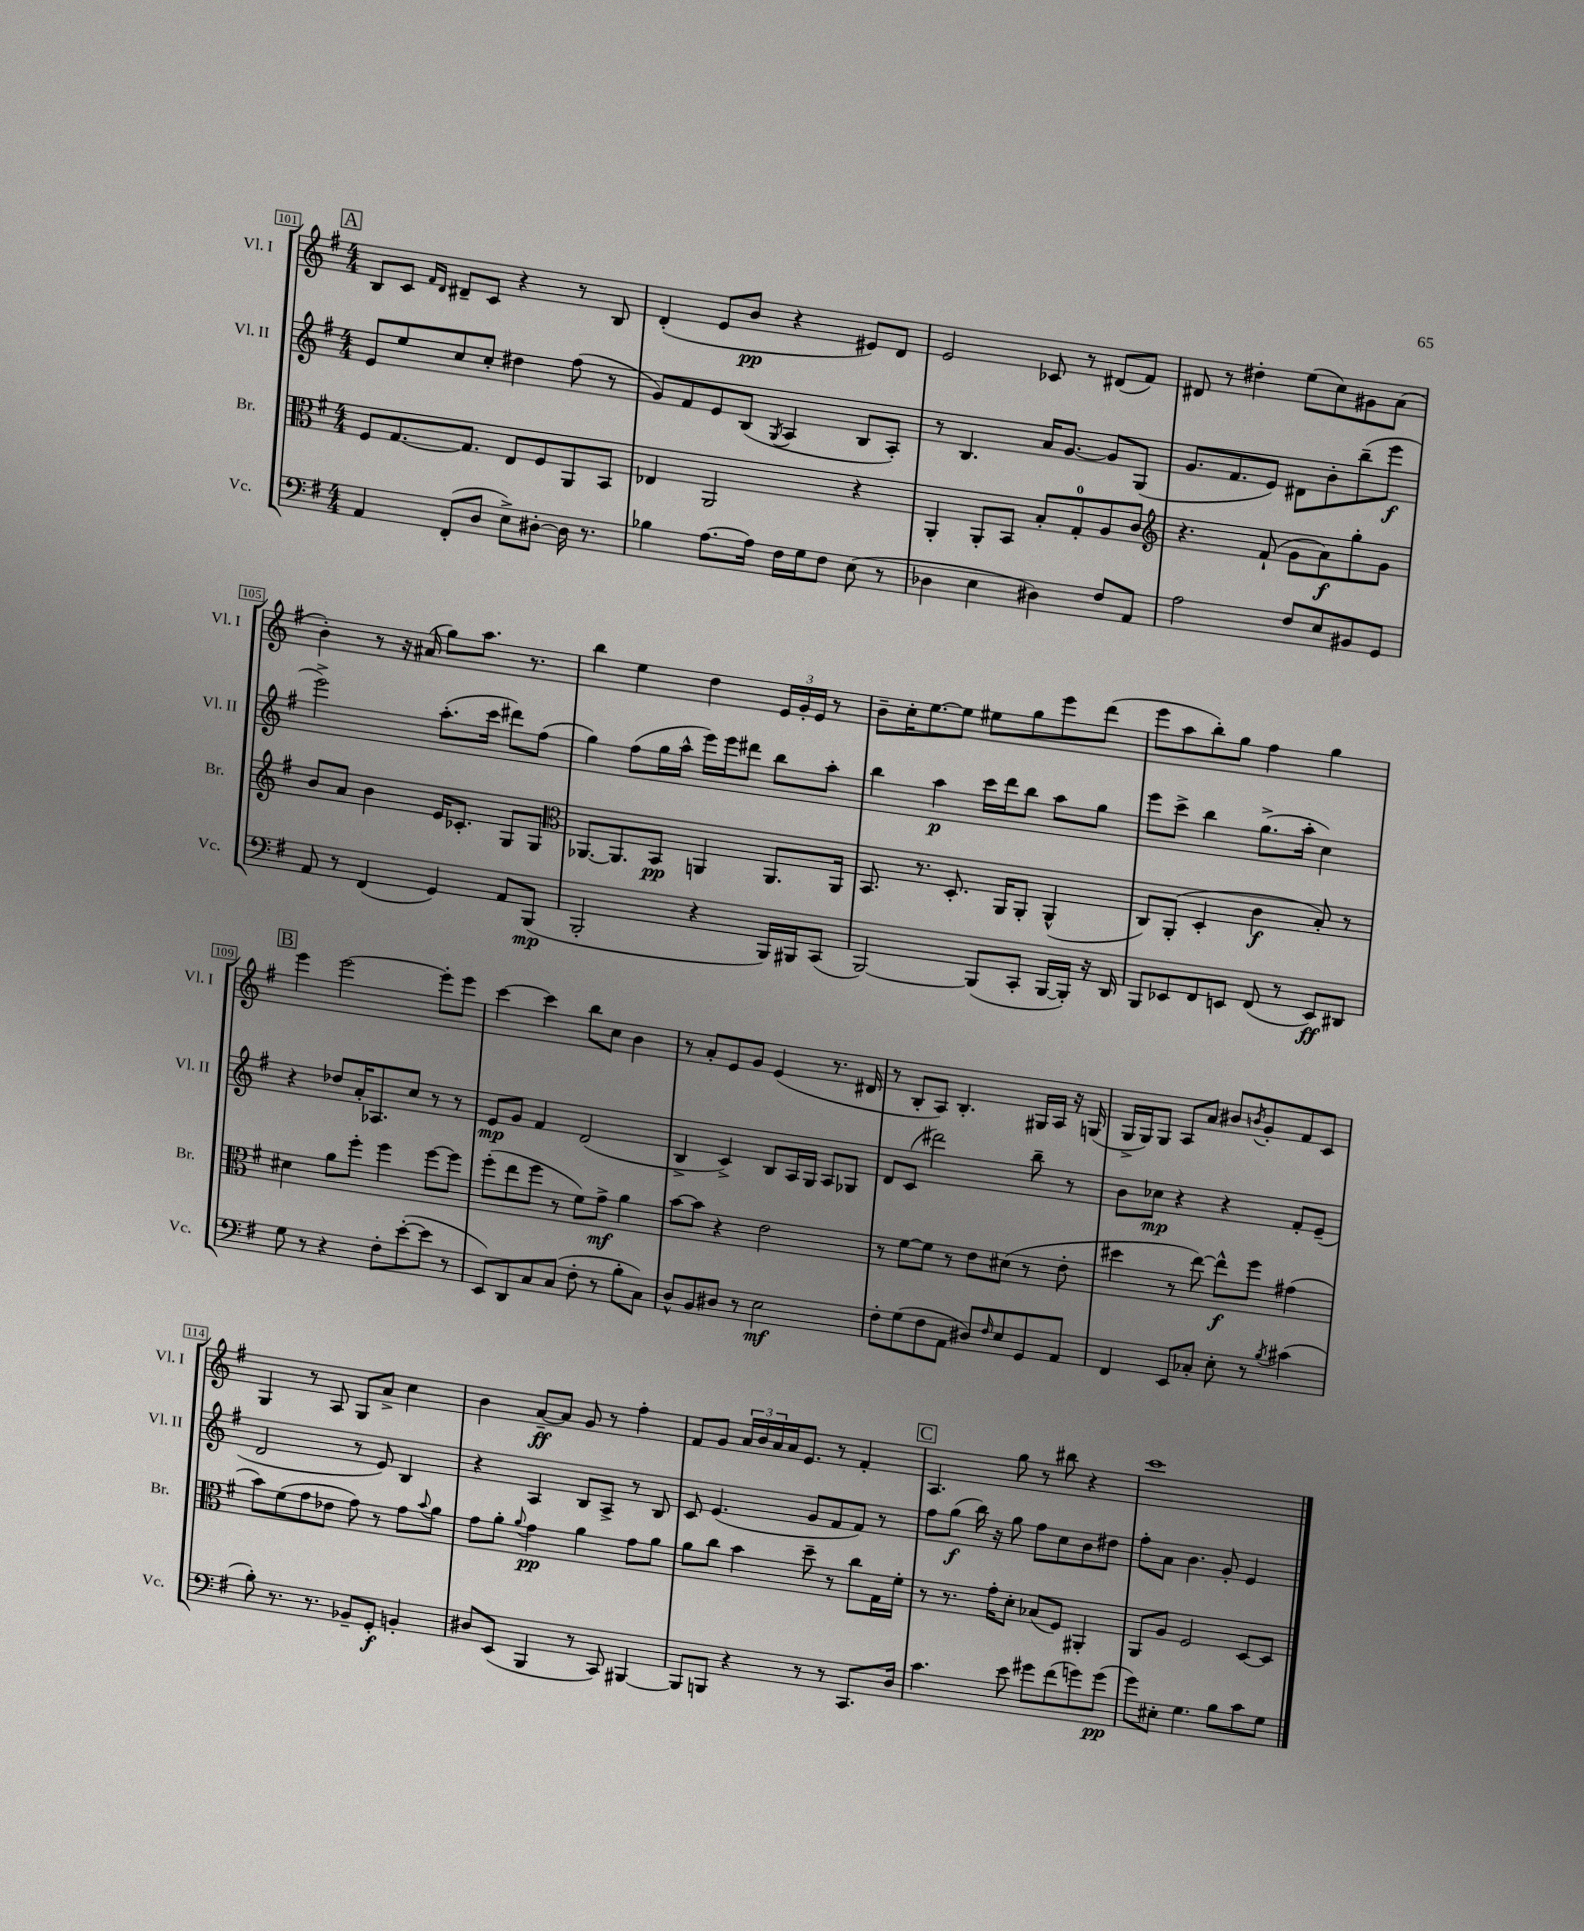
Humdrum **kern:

**kern	**dynam	**kern	**dynam	**kern	**dynam	**kern	**dynam
*part4	*part4	*part3	*part3	*part2	*part2	*part1	*part1
*staff4	*staff4	*staff3	*staff3	*staff2	*staff2	*staff1	*staff1
*I"Vc.	*	*I"Br.	*	*I"Vl. II	*	*I"Vl. I	*
*I'Vc.	*	*I'Br.	*	*I'Vl. II	*	*I'Vl. I	*
*clefF4	*	*clefC3	*	*clefG2	*	*clefG2	*
*k[f#]	*	*k[f#]	*	*k[f#]	*	*k[f#]	*
*M4/4	*	*M4/4	*	*M4/4	*	*M4/4	*
!!LO:REH:place=s1:t=A
=101	=101	=101	=101	=101	=101	=101	=101
4AA/	.	8F#/L	.	8e/L	.	8B/L	.
.	.	[8.G/	.	8ee/	.	8c/J	.
.	.	.	.	.	.	16qqf#/LL	.
.	.	.	.	.	.	16qqd/JJ	.
(8FF#'/L	.	.	.	8cc/	.	8d#X~/L	.
.	.	8.G/J]	.	.	.	.	.
8D/J	.	.	.	8cc'/J	.	8c/J	.
8E^\L)	.	8E/L	.	4dd#X\	.	4r	.
[8D#X'\J	.	8F#/	.	.	.	.	.
16D#\]	.	8AA/	.	(8ff#\	.	8r	.
8.r	.	.	.	.	.	.	.
.	.	8BB/J	.	8r	.	8B/	.
=102	=102	=102	=102	=102	=102	=102	=102
4B-X\	.	4E-X/	.	8g/L)	.	(4d'/	.
.	.	.	.	8f#/	.	.	.
[8.A\L	.	2AA/	.	8e/	.	8e/L	.
.	.	.	.	(8B/J	.	8b/J	pp
16A\Jk]	.	.	.	.	.	.	.
.	.	.	.	8qG/	.	.	.
16F#\LL	.	.	.	4A/	.	4r	.
16G\J	.	.	.	.	.	.	.
8F#\J	.	.	.	.	.	.	.
(8E\	.	4r	.	8B/L	.	8e#X/L)	.
8r	.	.	.	8A'/J)	.	8d/J	.
=103	=103	=103	=103	=103	=103	=103	=103
4D-X\	.	4AA'/	.	8r	.	2e/	.
.	.	.	.	4.B/	.	.	.
4E\	.	8AA'/L	.	.	.	.	.
.	.	8BB/J	.	.	.	.	.
4D#X\)	.	8B'/L	.	16a/KL	.	8c-X/	.
.	.	.	.	[8.g/J	.	.	.
.	.	8G'/	.	.	.	8r	.
8F#/L	.	8A/	.	8g/L]	.	(8d#X/L	.
8AA/J	.	8c/J	.	(8G/J	.	8f#/J)	.
=104	=104	=104	=104	=104	=104	=104	=104
*	*	*clefG2	*	*	*	*	*
2A\	.	4.r	.	8.g/L	.	8d#X/	.
.	.	.	.	.	.	8r	.
.	.	.	.	8.f#/	.	.	.
.	.	.	.	.	.	4dd#X'\	.
.	.	(8f#`/	.	8e/J)	.	.	.
8F#/L	.	8g\L	.	8d#X\L	.	(8ee\L	.
8E/	.	8a\)	f	8b'\	.	8cc\)	.
8BB#X/	.	8gg'\	.	(8bb~\	.	8g#X\	.
8GG/J	.	8g\J	.	8eee\J	f	(8a\J	.
!!LO:LB:g=z
=105	=105	=105	=105	=105	=105	=105	=105
8AA/	.	8b/L	.	2eee^\)	.	4b'\)	.
8r	.	8a/J	.	.	.	.	.
(4FF#/	.	4b\	.	.	.	8r	.
.	.	.	.	.	.	16r	.
.	.	.	.	.	.	(16a#X/	.
4GG/)	.	16e/KL	.	(8.aa'\L	.	8gg\L)	.
.	.	8.c-X'/J	.	.	.	.	.
.	.	.	.	.	.	8.aa\J	.
.	.	.	.	16ccc\Jk	.	.	.
8AA/L	.	8G/L	.	8ddd#X\L)	.	.	.
.	.	.	.	.	.	8.r	.
(8BBB/J	mp	8G/J	.	(8ff#\J	.	.	.
=106	=106	=106	=106	=106	=106	=106	=106
*	*	*clefC3	*	*	*	*	*
2BBB'/	.	[8.AA-X/L	.	4gg\)	.	4bb\	.
.	.	8.AA-/]	.	.	.	.	.
.	.	.	.	(8ff#\L	.	4ee\	.
.	.	8BB/J	pp	16gg\L	.	.	.
.	.	.	.	16aa^^\JJ	.	.	.
4r	.	4AAn/	.	16eee\LL)	.	4dd\	.
.	.	.	.	16eee\J	.	.	.
.	.	.	.	8ddd#X\J	.	.	.
16BBB/LL)	.	8.AA/L	.	8bb\L	.	24e/LL	.
.	.	.	.	.	.	24g'/	.
16BBB#X/J	.	.	.	.	.	.	.
.	.	.	.	.	.	24e/JJ	.
(8CC/J	.	.	.	8aa'\J	.	8r	.
.	.	16AA/Jk	.	.	.	.	.
=107	=107	=107	=107	=107	=107	=107	=107
[2BBB/)	.	8.BB/	.	4bb\	.	8b~\L	.
.	.	.	.	.	.	16cc'\K	.
.	.	8.r	.	.	.	[8.ee\	.
.	.	.	.	4aa\	p	.	.
.	.	8.D'/	.	.	.	8ee\J]	.
(8BBB/L]	.	.	.	16ccc\LL	.	8ee#X\L	.
.	.	16AA/KL	.	16ddd\J	.	.	.
8CC'/J	.	8AA'/J	.	8bb\J	.	8gg\	.
[16BBB/LL	.	(4AA^^/	.	8aa\L	.	8eee\	.
16BBB'/JJ])	.	.	.	.	.	.	.
16r	.	.	.	8gg\J	.	(8ddd\J	.
16DD/	.	.	.	.	.	.	.
=108	=108	=108	=108	=108	=108	=108	=108
8BBB/L	.	8C/L)	.	8eee\L	.	8eee\L	.
8EE-X/	.	(8AA'/J	.	8ccc^\J	.	8aa\	.
8FF#/	.	4D'/	.	4bb\	.	8bb'\)	.
8EEn/J	.	.	.	.	.	8gg\J	.
(8FF#/	.	4c\	f	(8.gg^\L	.	4ff#\	.
8r	.	.	.	.	.	.	.
.	.	.	.	16aa'\Jk	.	.	.
8EE/L)	ff	8B'/)	.	4cc\)	.	4gg\	.
8DD#X/J	.	8r	.	.	.	.	.
!!LO:LB:g=z
!!LO:REH:place=s1:t=B
=109	=109	=109	=109	=109	=109	=109	=109
8G\	.	4d#X\	.	4r	.	4eee\	.
8r	.	.	.	.	.	.	.
4r	.	8a\L	.	8dd-X/L	.	[2eee\	.
.	.	8ff#'\J	.	16a'/K	.	.	.
.	.	.	.	8.A-X/	.	.	.
8F#'\L	.	4ff#\	.	.	.	.	.
([8e'\	.	.	.	8cc/J	.	.	.
8e\J]	.	[8ff#\L	.	8r	.	8eee'\L]	.
8r	.	8ff#\J]	.	8r	.	8eee\J	.
=110	=110	=110	=110	=110	=110	=110	=110
8EE/L)	.	(8ff#'\L	.	8e/L	mp	[4ccc\	.
8DD/	.	8ee\	.	8g/J	.	.	.
8C/	.	8ff#\J	.	4f#/	.	4ccc\]	.
(8C/J	.	8r	.	.	.	.	.
8F#'\	.	8f#\L)	.	(2d/	.	8bb\L	.
8r	.	8g^\J	mf	.	.	8cc\J	.
8B'\L	.	4a\	.	.	.	4b\	.
8C\J)	.	.	.	.	.	.	.
=111	=111	=111	=111	=111	=111	=111	=111
8D^^/L	.	[8b\L	.	4B^/	.	8r	.
8BB/	.	8b\J]	.	.	.	8a'/L	.
8D#X/J	.	4r	.	4c^/)	.	8e/	.
8r	.	.	.	.	.	8g/J	.
2E\	mf	2e\	.	8B/L	.	(4e/	.
.	.	.	.	16A/L	.	.	.
.	.	.	.	16G/JJ	.	.	.
.	.	.	.	8A/L	.	8.r	.
.	.	.	.	8G-X/J	.	.	.
.	.	.	.	.	.	16d#X/	.
=112	=112	=112	=112	=112	=112	=112	=112
8F#'\L	.	8r	.	8d/L	.	8r	.
(8G\	.	[8f#\L	.	(8c/J	.	8B'/L	.
8F#\	.	8f#\J]	.	2ddd#X\)	.	8A/J)	.
8AA\J	.	8r	.	.	.	4.B'/	.
8D#X/L)	.	8e\L	.	.	.	.	.
16qqF#/	.	.	.	.	.	.	.
8E/	.	(8d#X\J	.	.	.	.	.
8GG/	.	8r	.	8bb~\	.	16G#X/LL	.
.	.	.	.	.	.	16A/JJ	.
8AA/J	.	8e'\	.	8r	.	16r	.
.	.	.	.	.	.	(16Gn/	.
=113	=113	=113	=113	=113	=113	=113	=113
4FF#/	.	4dd#X\	.	8b\L	.	16G^/LL	.
.	.	.	.	.	.	16G/J)	.
.	.	.	.	8cc-X\J	mp	8G/J	.
8EE/L	.	8r	.	4r	.	8A/L	.
8C-X'/J	.	[8ee\)	.	.	.	8a/J	.
8E'\	.	8ee^^\L]	f	4r	.	8b#X/L	.
.	.	.	.	.	.	8qbn/	.
8r	.	8ff#\J	.	.	.	8g'/	.
8qB/	.	.	.	.	.	.	.
(4c#X\	.	(4g#X\	.	8f#'/L	.	8f#/	.
.	.	.	.	(8e~/J	.	8c/J	.
!!LO:LB:g=z
=114	=114	=114	=114	=114	=114	=114	=114
8B'\)	.	8b\L)	.	2d/	.	4G/	.
8.r	.	(8f#\	.	.	.	.	.
.	.	8g\	.	.	.	8r	.
8.r	.	.	.	.	.	.	.
.	.	8e-X\J	.	.	.	8A/	.
8BB-X~/L	.	8g\)	.	8r	.	8G/L	.
8GG'/J	f	8r	.	8e/)	.	8a^/J	.
4BBn'/	.	8g\L	.	4B/	.	4cc\	.
.	.	8qqb/	.	.	.	.	.
.	.	8a\J	.	.	.	.	.
=115	=115	=115	=115	=115	=115	=115	=115
8D#X/L	.	8g\L	.	4r	.	4b\	.
(8EE/J	.	8a'\J	.	.	.	.	.
.	.	8qqa/	.	.	.	.	.
4BBB/	.	4g\	pp	4A/	.	[8a~/L	ff
.	.	.	.	.	.	8a/J]	.
8r	.	4a\	.	8B/L	.	8g/	.
8CC/)	.	.	.	8A^/J	.	8r	.
[4BBB#X/	.	8g\L	.	8r	.	4ff#'\	.
.	.	8a\J	.	8B/	.	.	.
=116	=116	=116	=116	=116	=116	=116	=116
8BBB#/L]	.	8a\L	.	8c/	.	8f#/L	.
8BBBn/J	.	8cc\J	.	(4.e/	.	8g/J	.
4r	.	4b\	.	.	.	24a/LL	.
.	.	.	.	.	.	24b/	.
.	.	.	.	.	.	24a/	.
.	.	.	.	.	.	16a/J	.
.	.	.	.	.	.	8.e/J	.
8r	.	8dd~\	.	8g/L	.	.	.
8r	.	8r	.	8f#/	.	8r	.
8.CC/L	.	8cc\L	.	8f#/J)	.	4f#'/	.
.	.	16G\L	.	8r	.	.	.
16D/Jk	.	16f#'\JJ	.	.	.	.	.
!!LO:REH:place=s1:t=C
=117	=117	=117	=117	=117	=117	=117	=117
4.c\	.	8r	.	8ff#\L	.	4.A/	.
.	.	8.r	.	(8gg\J	f	.	.
.	.	.	.	16bb\)	.	.	.
.	.	16g'\KL	.	16r	.	.	.
8e\	.	8d'\J	.	8gg\	.	8gg\	.
8g#X\L	.	(8B-X/L	.	8ff#\L	.	8r	.
(8f#\	.	8F#/J)	.	8cc\	.	8bb#X\	.
8gn\)	.	4AA#X'/	.	8b\	.	4r	.
(8g\J	pp	.	.	8dd#X\J	.	.	.
=118	=118	=118	=118	=118	=118	=118	=118
8g\L)	.	8AA/L	.	8ff#'\L	.	1ccc	.
8E#X'\J	.	8A/J	.	8a\J	.	.	.
4.G\	.	2F#/	.	4.b\	.	.	.
8B\L	.	.	.	8g'/	.	.	.
8c\	.	[8D/L	.	4e/	.	.	.
8G\J	.	8D/J]	.	.	.	.	.
==	==	==	==	==	==	==	==
*-	*-	*-	*-	*-	*-	*-	*-
